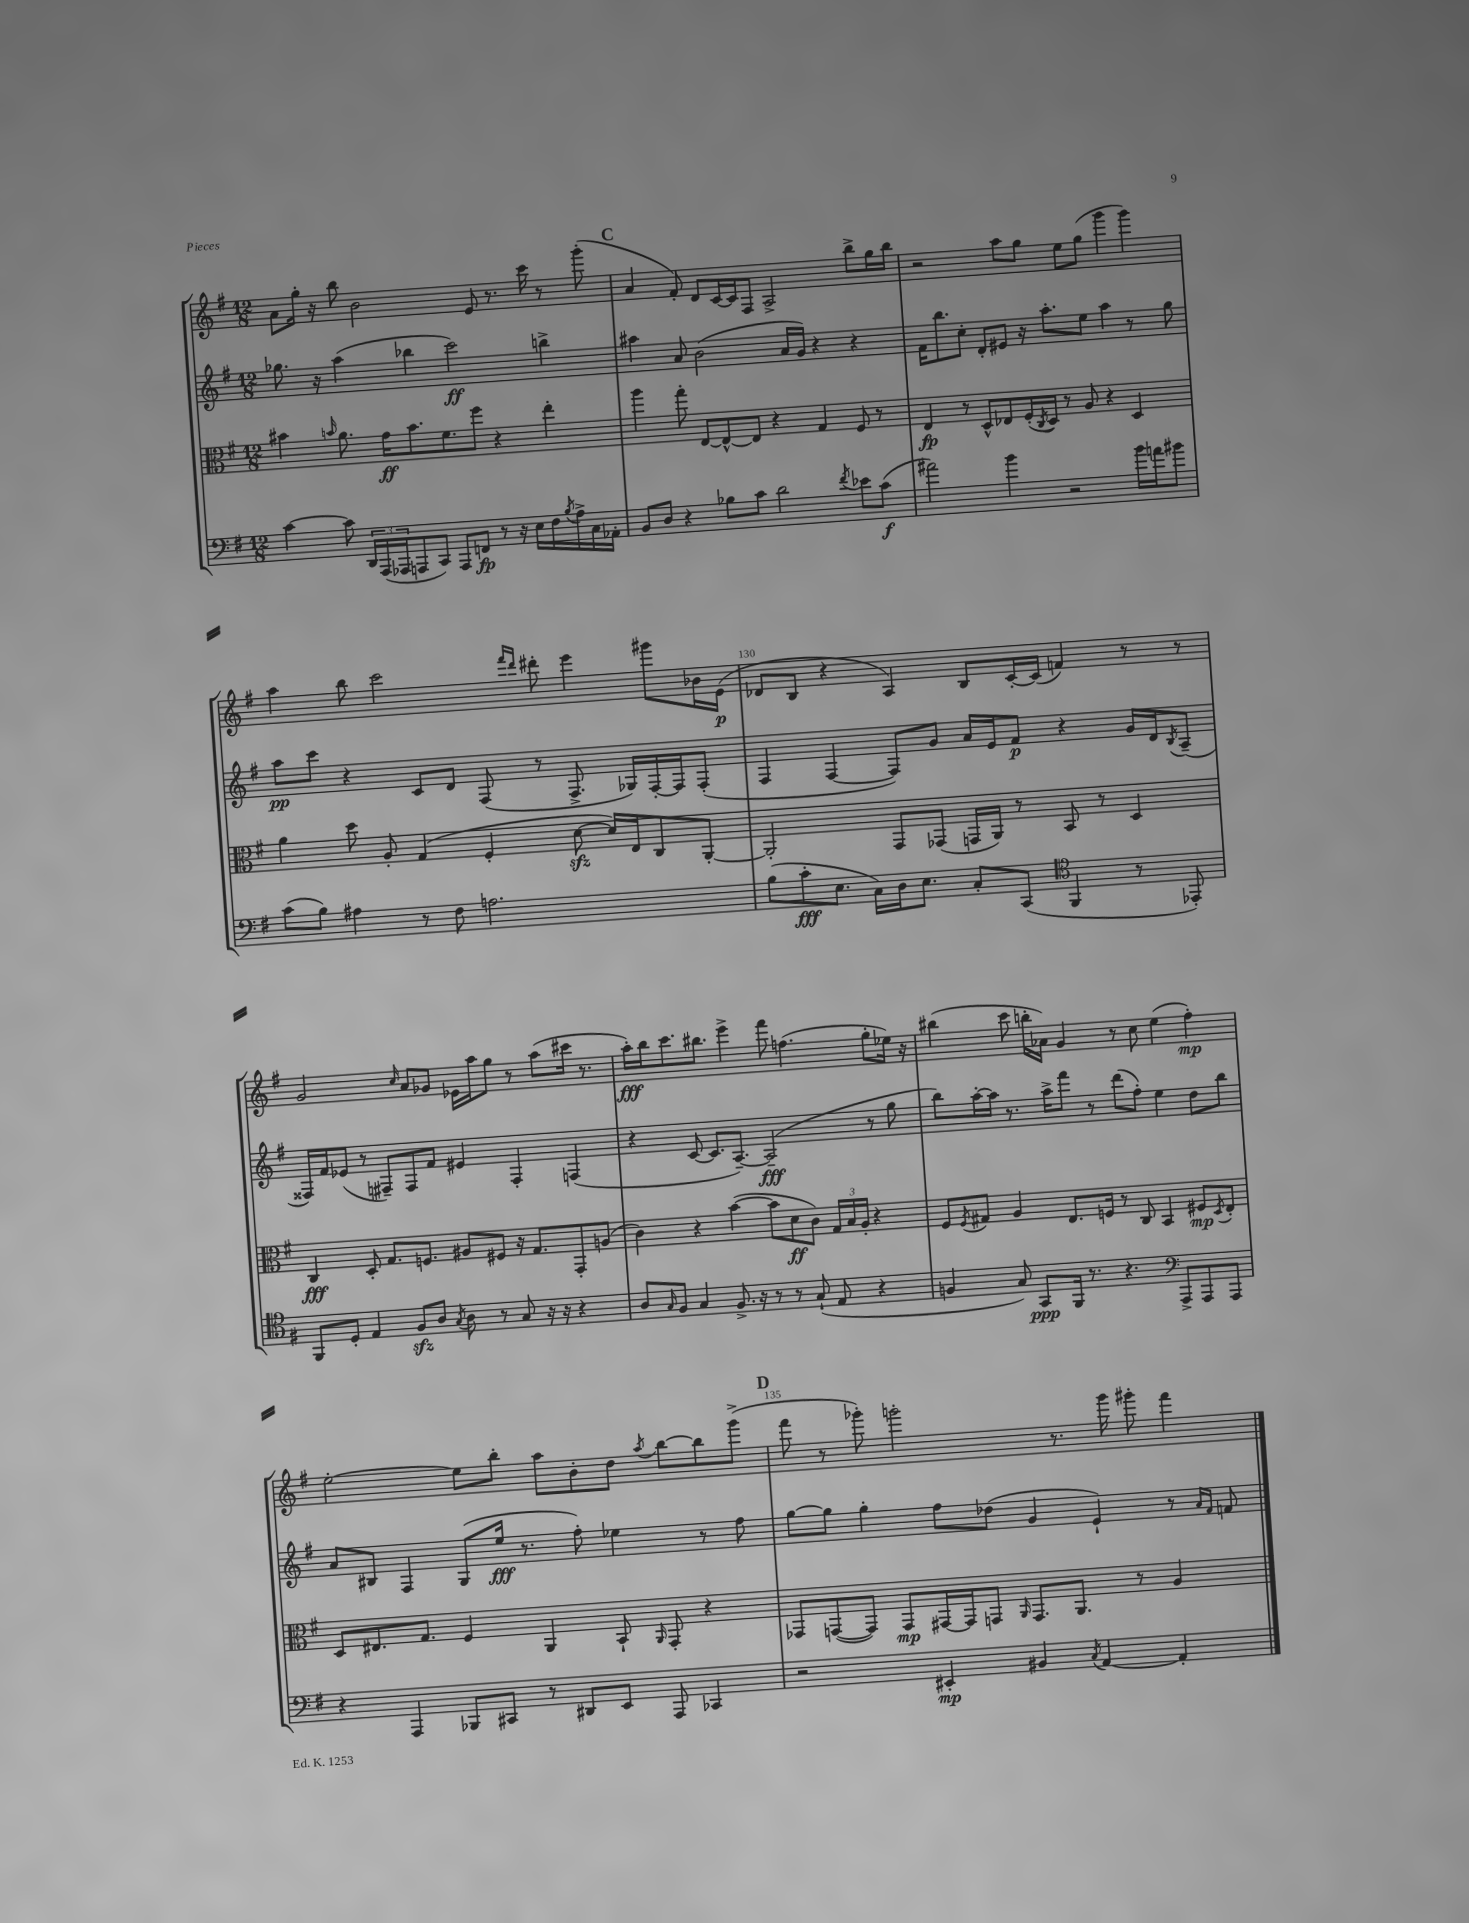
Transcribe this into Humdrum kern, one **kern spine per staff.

**kern	**kern	**kern	**kern
*staff4	*staff3	*staff2	*staff1
*clefF4	*clefC3	*clefG2	*clefG2
*k[f#]	*k[f#]	*k[f#]	*k[f#]
*M12/8	*M12/8	*M12/8	*M12/8
[4c	4b#	8.gg-	8a
.	.	.	16gg'
.	.	16r	16r
.	16qqb	.	.
8c]	8.a	(4aa	8bb
24DD	.	.	2b
(24AAA	.	.	.
.	16g	.	.
24AAA-	.	.	.
8AAA	8.b	4bb-	.
8CC)	.	.	.
.	8.f#	.	.
8AAA	.	2ccc)	.
8FF	8ff#	.	8e
8r	4r	.	8.r
16r	.	.	.
16E	.	.	16ccc
16F#	4ee'	4bb^	8r
8qB	.	.	.
16A^	.	.	.
16C	.	.	(8ggg'
16AA-'	.	.	.
=	=	=	=
8BB	4aa	4aa#	4a
8D	.	.	.
4r	8gg'	8a	8f#')
.	[8E	(2b	8d
8B-	8E^^_	.	[16c
.	.	.	16c]
8c	8E]	.	8F#
2d	4r	.	2A^
.	.	16a	.
.	.	16g)	.
.	4G	4r	.
8qf#	.	.	.
8e-	8F#	4r	8bb^
(8c	8r	.	16gg
.	.	.	16bb
=	=	=	=
2a#)	4E	16f#	2r
.	.	8.bb	.
.	8r	8cc'	.
.	8D^^	8d'	.
4b	8E-	8e#	8aa
.	(16F#'	16r	8gg
.	8qC	.	.
.	16D)	8.aa'	.
2r	8r	.	8ee
.	8A	8ee	(8gg
.	4r	4aa	4ggg
16b	4D	8r	4ggg)
16a	.	.	.
8b#	.	8gg	.
=	=	=	=
(8c	4a	8aa	4aa
8B)	.	8ccc	.
4A#	8dd	4r	8bb
.	8A'	.	2ccc
8r	(4G	8c	.
8F#	.	8d	.
2.A	4F#'	(8F#	.
.	.	.	16qqfff#
.	.	.	16qqddd
.	.	8r	8ddd#'
.	[8d	8.F#^	4eee
.	16d])	.	.
.	16E	16G-)	.
.	8C	[16F#'	8ggg#
.	.	16F#]	.
.	[8AA'	(8F#'	16b-
.	.	.	(16e
=	=	=	=
(8B	2AA']	4F#	8d-
8c'	.	.	8B
8.E	.	[4F#	4r
16C)	.	.	.
16D	8GG	8F#])	4A)
8.E	.	.	.
.	(8GG-	8g	.
8C'	16GG	16a	8B
.	16AA)	16e	.
(8CC	8r	8f#	[16c'
.	.	.	(16c]
*clefC4	*	*	*
4FF#	8BB	4r	4f)
.	8r	.	.
8r	4D	16g	8r
.	.	16d	.
.	.	8qB	.
8EE-')	.	(8A~	8r
=	=	=	=
8FF#	4C	16F##)	2g
.	.	16f#	.
8D'	.	(8e-	.
4E	8D'	8r	.
.	8.G	8F#~)	.
.	.	.	16qqcc
8F#	.	8F#	8a
.	8.F	.	.
8A	.	8f#	8g-
8qG	.	.	.
8A	8A#	4e#	16e-
.	.	.	16aa
8r	8F#	.	8gg
8G	16r	4F#'	8r
.	8.G	.	.
16r	.	.	(8aa
16r	.	.	.
4r	8GG'	(4F	16ccc#
.	.	.	8.r
.	(8A	.	.
=	=	=	=
8A	4c)	4r	16aa')
.	.	.	16bb
16qqG	.	.	.
8F#	.	.	8.ccc
4G	4r	[8c	.
.	.	.	8.bb#
.	.	8.c]	.
8.F#^	([4b	.	4eee^
.	.	[8.A~)	.
16r	.	.	.
8r	8b]	(2A~]	8fff#
8r	8d	.	(4.ff
(8G`	8c)	.	.
8E	24G	.	.
.	24B	.	.
.	24A'	.	.
4r	4r	8r	8gg'
.	.	8gg	16ee-)
.	.	.	16r
=	=	=	=
4F	8F#	8bb)	(4bb#
.	8qF#	.	.
.	8G#	[16aa'	.
.	.	16aa]	.
8G)	4A	8.r	8ccc
8GG	.	.	16bb'
.	.	16aa^	16a-)
16FF#	8.E	8fff#	4g
8.r	.	.	.
.	.	8r	.
.	16F	.	.
4.r	8r	(8ddd	8r
.	8C	8ff#')	8cc
.	4BB	4ee	(4ee
*clefF4	*	*	*
8AAA^	.	.	.
8AAA	8F#	8dd	4ff#')
.	8qD	.	.
8AAA	8E'	8bb	.
=	=	=	=
4r	8D	8a	[2ee'
.	8.E#	8B#	.
4AAA	.	4F#	.
.	8.G	.	.
8BBB-	4F#	(8G	8ee]
8CC#	.	16ee	8bb'
.	.	8.r	.
8r	4AA	.	8aa
8DD#	.	8ff#')	8b'
8EE	8BB`	4ee-	8dd
.	16qqAA	.	8qaa
8AAA	8GG'	.	[8bb
4CC-	4r	8r	8bb]
.	.	8ff#	(8ggg^
=	=	=	=
2r	8GG-	[8gg	8fff#
.	([8GG	8gg]	8r
.	8GG])	4gg'	8ggg-')
.	8GG	.	2ggg'
4EE#'	[16GG#	8ff#	.
.	16GG#]	.	.
.	8GG	(8dd-	.
.	16qqAA	.	.
4BB#	8.GG	4g	.
.	.	.	8.r
.	8.AA	.	.
8qC	.	.	.
[4AA	.	4e`)	.
.	.	.	16ggg
.	8r	.	8ggg#'
4AA']	4A	8r	4fff#
.	.	16qqa	.
.	.	16qqf#	.
.	.	8f	.
==	==	==	==
*-	*-	*-	*-
